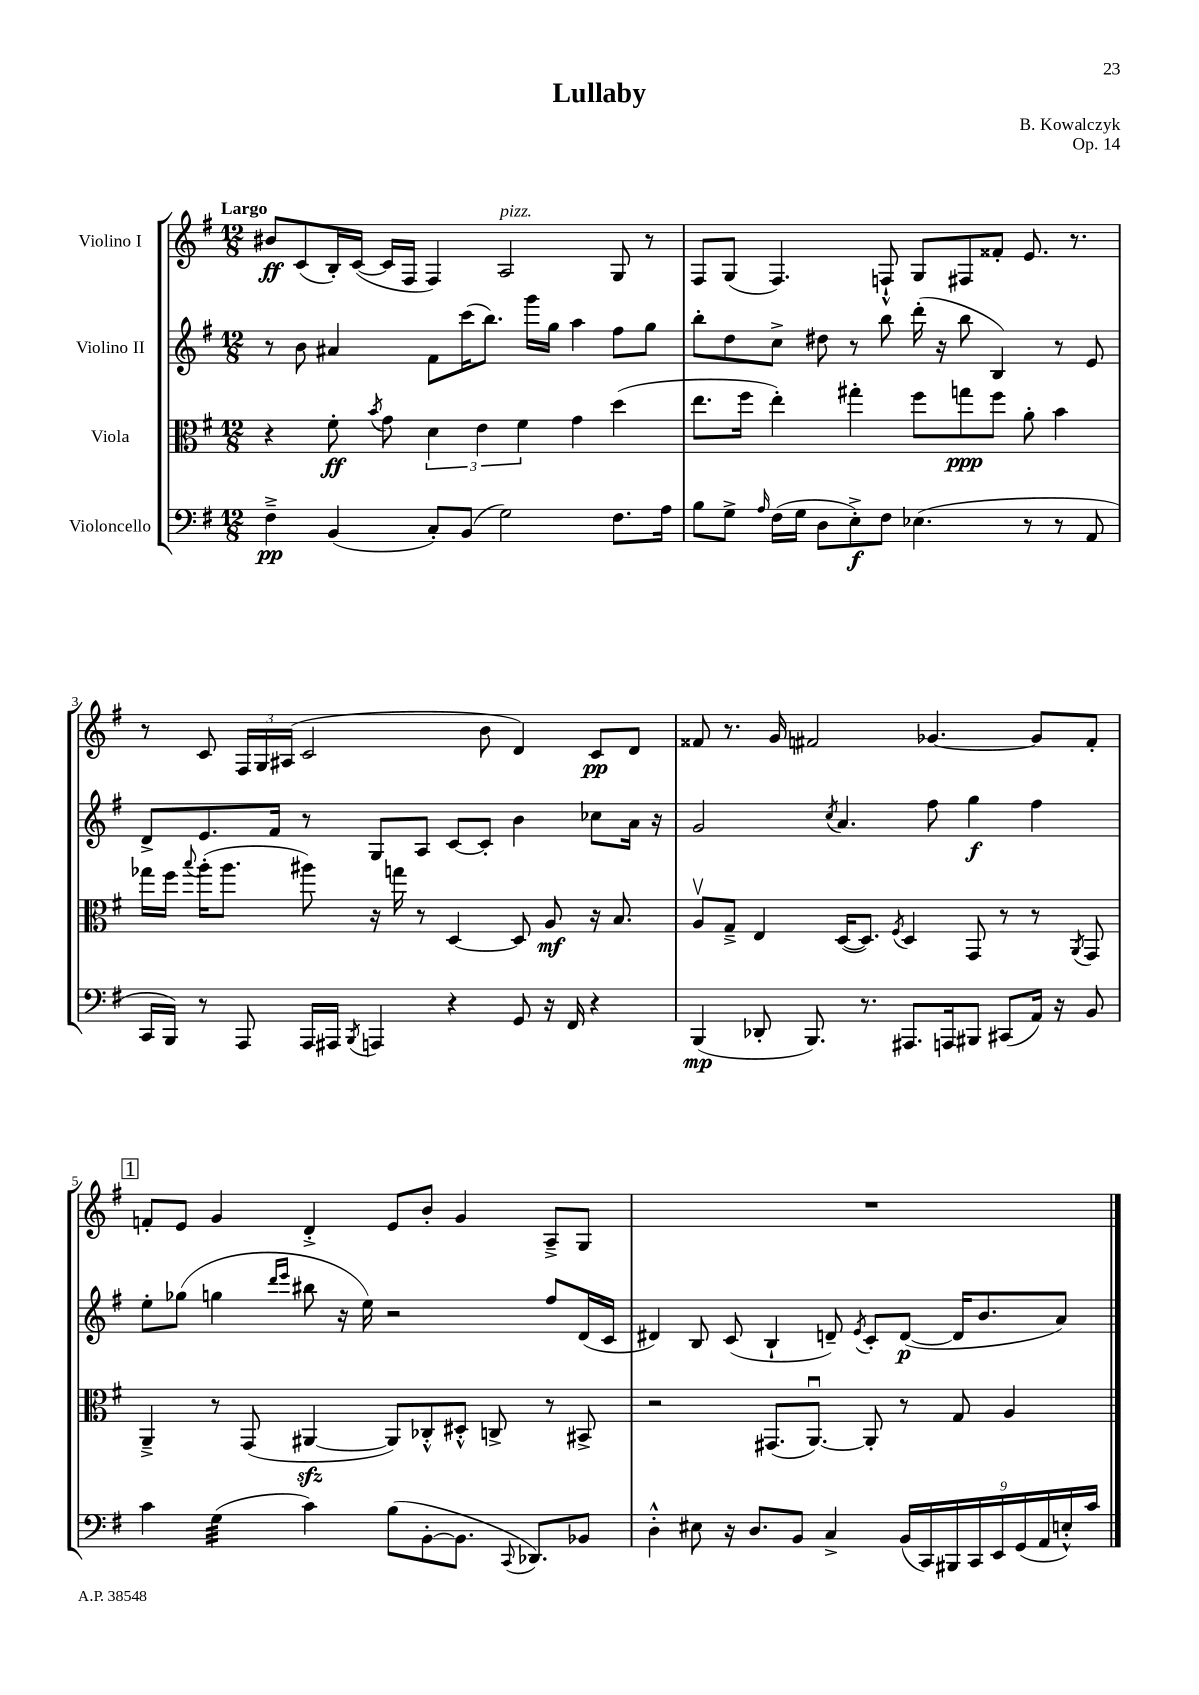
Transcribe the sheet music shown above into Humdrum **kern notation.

**kern	**kern	**kern	**kern
*staff4	*staff3	*staff2	*staff1
*clefF4	*clefC3	*clefG2	*clefG2
*k[f#]	*k[f#]	*k[f#]	*k[f#]
*M12/8	*M12/8	*M12/8	*M12/8
4F#~^\	4r	8r	8b#/L
.	.	8b\	(8c/
(4BB/	8f#'\	4a#/	16B'/L)
.	.	.	([16c/JJ
.	8qb/	.	.
.	8g\	.	16c/]LL
.	.	.	16F#/JJ
8C'/L)	6d\	8f#\L	4F#/)
(8BB/J	.	(16ccc\K	.
.	6e\	.	.
.	.	8.bb\J)	.
2G\)	.	.	2A/
.	6f#\	.	.
.	.	16ggg\LL	.
.	.	16gg\JJ	.
.	4g\	4aa\	.
8.F#\L	(4dd\	8ff#\L	8G/
.	.	8gg\J	8r
16A\Jk	.	.	.
=	=	=	=
8B\L	8.ee\L	8bb'\L	8F#/L
8G^\J	.	8dd\	(8G/J
.	16ff#\Jk	.	.
16qqA/	.	.	.
(16F#\LL	4ee'\)	8cc^\J	4.F#/)
16G\JJ	.	.	.
8D\L	.	8dd#\	.
8E'^\)	4gg#'\	8r	.
8F#\J	.	8bb\	8F`^^/
(4.E-\	8ff#\L	(16ddd'\	8G/L
.	.	16r	.
.	8gg\	8bb\	8F#/
.	8ff#\J	4B/)	8f##'/J
8r	8a'\	.	8.e/
8r	4b\	8r	.
.	.	.	8.r
8AA/	.	8e/	.
=	=	=	=
16CC/LL	16gg-\LL	8d^/L	8r
16BBB/JJ)	16ff#\JJ	.	.
.	8qqbb/	.	.
8r	(16aa'\LK	8.e/	8c/
.	8.aa\J	.	.
8AAA/	.	.	24F#/LL
.	.	.	24G/
.	.	16f#/Jk	.
.	.	.	(24A#/JJ
16AAA/LL	8aa#\)	8r	2c/
16AAA#/JJ	.	.	.
8qBBB/	.	.	.
4AAA/	16r	8G/L	.
.	16gg\	.	.
.	8r	8A/J	.
4r	[4D/	[8c/L	.
.	.	8c'/]J	8b\
8GG/	8D/]	4b\	4d/)
16r	8A/	.	.
16FF#/	.	.	.
4r	16r	8cc-\L	8c/L
.	8.B/	.	.
.	.	16a\Jk	8d/J
.	.	16r	.
=	=	=	=
(4BBB/	8Av/L	2g/	8f##/
.	8G~^/J	.	8.r
8DD-'/	4E/	.	.
.	.	.	16g/
8.BBB/)	.	.	2f#/
.	.	8qcc/	.
.	([16D/LK	4.a/	.
8.r	8.D/]J)	.	.
.	8qF#/	.	.
8.AAA#/L	4D/	.	.
.	.	8ff#\	[4.g-/
16AAA/k	.	.	.
8BBB#/J	8GG/	4gg\	.
(8CC#/L	8r	.	.
16AA/Jk)	8r	4ff#\	8g-/]L
16r	.	.	.
.	8qAA/	.	.
8BB/	8GG/	.	8f#'/J
=	=	=	=
4c\	4AA~^/	8ee'\L	8f'/L
.	.	(8gg-\J	8e/J
(4G\	8r	4gg\	4g/
.	(8GG/	.	.
.	.	16qqddd/LL	.
.	.	16qqeee/JJ	.
4c\)	[4AA#/	8bb#\	4d'^/
.	.	16r	.
.	.	16ee\)	.
(8B\L	8AA#/]L)	2r	8e/L
[8BB'\	8C-'^^/	.	8b'/J
8.BB\]J	8D#'^^/J	.	4g/
.	8C^/	.	.
8qqCC/	.	.	.
8.DD-/L)	.	.	.
.	8r	8ff#/L	8A~^/L
8BB-/J	8BB#^/	(16d/L	8G/J
.	.	16c/JJ	.
=	=	=	=
4D'^^\	2r	4d#/)	1.r
8E#\	.	8B/	.
16r	.	(8c/	.
8.D/L	.	.	.
.	(8.GG#/L	4B`/	.
8BB/J	.	.	.
.	[8.AAu/J)	.	.
4C^/	.	8d~/)	.
.	.	8qe/	.
.	8AA'/]	8c'/L	.
(18BB/LL	8r	([8d/J	.
18CC/)	.	.	.
18BBB#/	.	.	.
.	8G/	16d/]LK	.
18CC/	.	.	.
.	.	8.b/	.
18EE/	.	.	.
.	4A/	.	.
(18GG/	.	.	.
18AA/	.	.	.
.	.	8a/J)	.
18E'^^/)	.	.	.
18c/JJ	.	.	.
==	==	==	==
*-	*-	*-	*-
